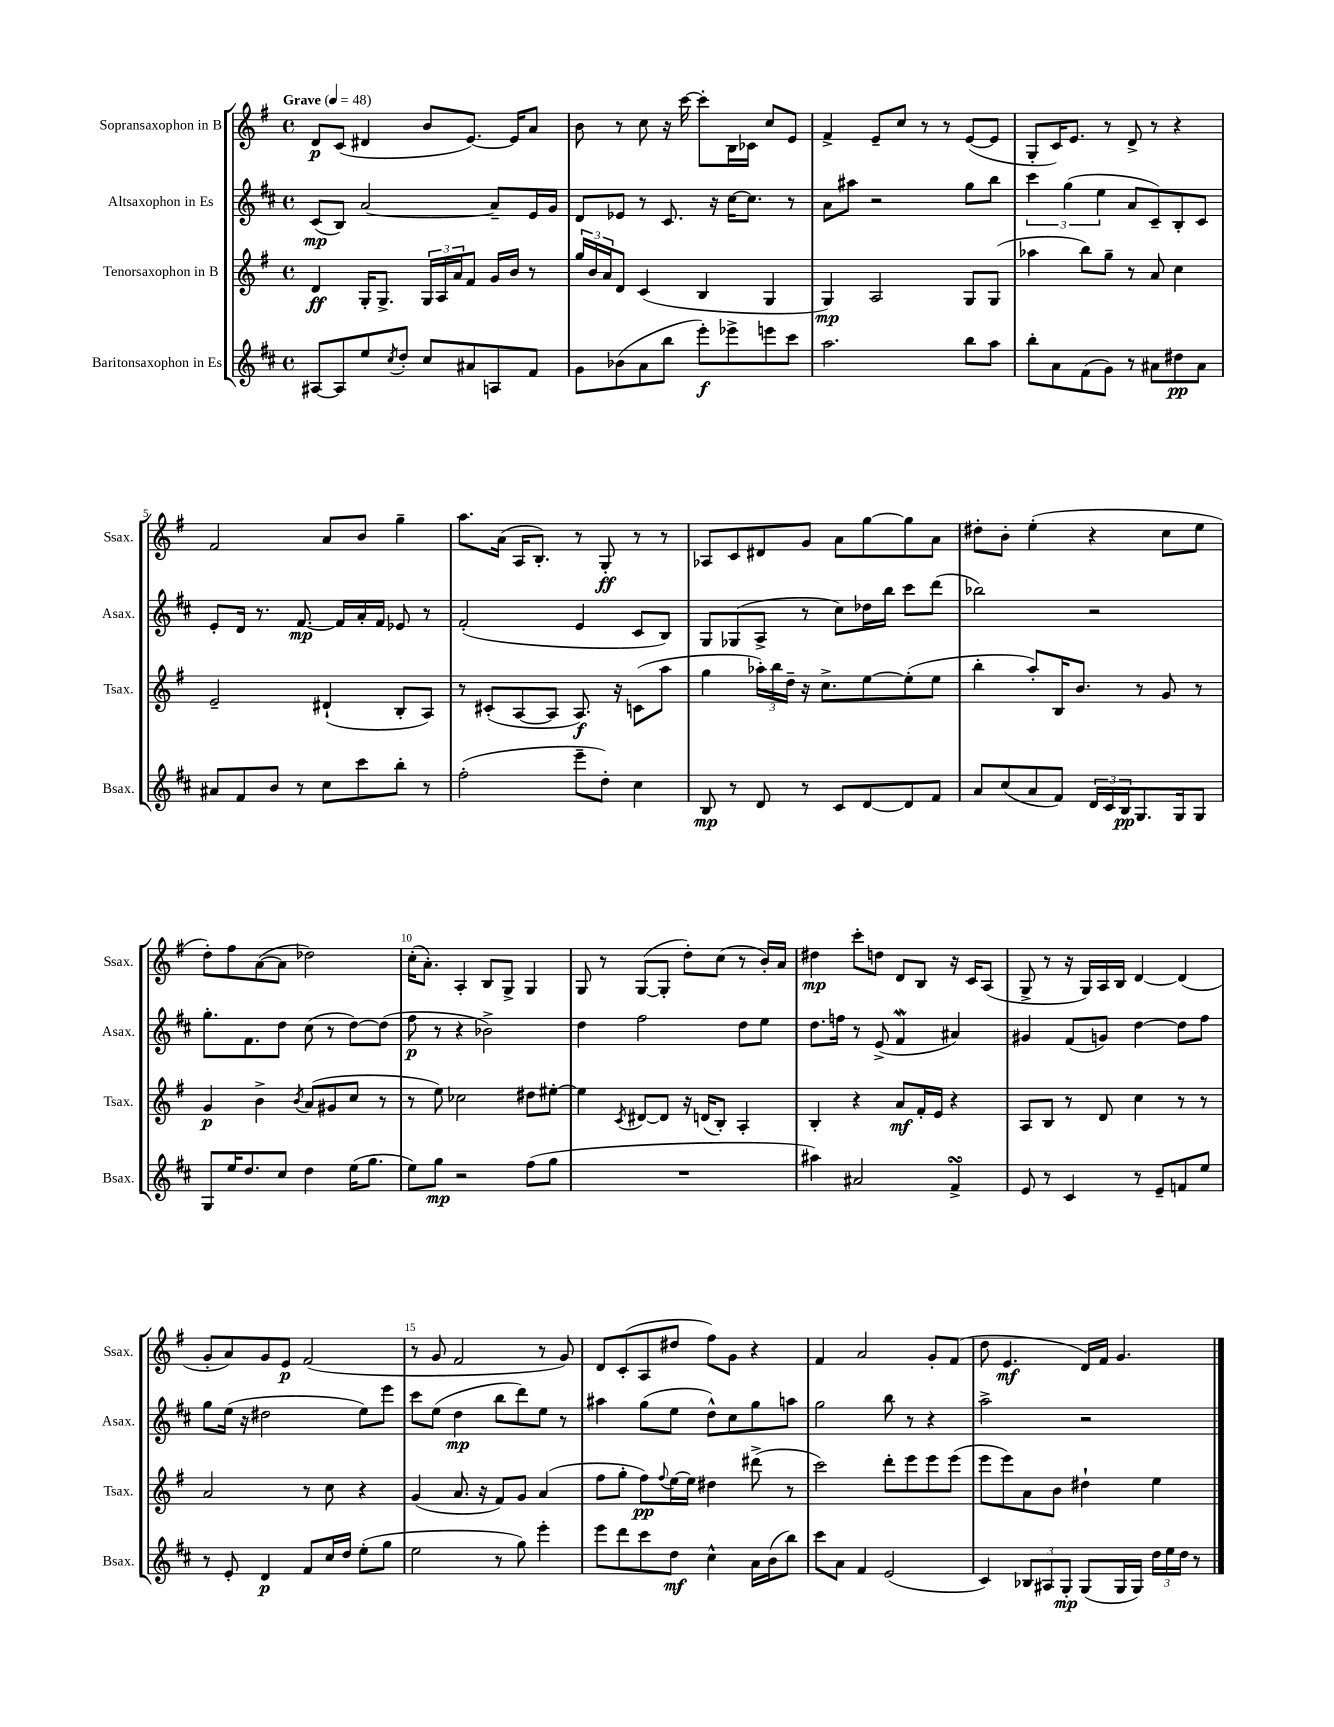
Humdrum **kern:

**kern	**kern	**kern	**kern
*staff4	*staff3	*staff2	*staff1
*clefG2	*clefG2	*clefG2	*clefG2
*k[f#c#]	*k[f#]	*k[f#c#]	*k[f#]
*M4/4	*M4/4	*M4/4	*M4/4
*met(c)	*met(c)	*met(c)	*met(c)
*MM48	*MM48	*MM48	*MM48
[8A#	4d	(8c#	8d
8A#]	.	8B)	(8c
8ee	16G'	[2a	4d#
.	8.G^	.	.
8qcc#	.	.	.
8dd'	.	.	.
8cc#	24G	.	8b
.	24A	.	.
.	24a	.	.
8a#	8f#	.	[8.e)
8A	16g	8a~]	.
.	16b	.	16e]
8f#	8r	16e	8a
.	.	16g	.
=	=	=	=
8g	24gg	8d	8b
.	24b	.	.
.	24a	.	.
(8b-	8d	8e-	8r
8a	(4c	8r	8cc
8bb	.	8.c#	16r
.	.	.	[16ccc
8eee')	4B	.	8ccc']
.	.	16r	.
8eee-^	.	[16cc#	16B
.	.	8.cc#]	16c-
8eee	4G	.	8cc
8ccc#	.	8r	8e
=	=	=	=
2.aa	4G)	8a	4f#^
.	.	8aa#	.
.	2A	2r	8e~
.	.	.	8cc
.	.	.	8r
.	.	.	8r
8bb	8G	8gg	([8e
8aa	(8G	8bb	8e]
=	=	=	=
8bb'	4aa-	6ccc#	8G'
8a	.	.	16c)
.	.	(6gg	.
.	.	.	8.e
(8f#	8bb)	.	.
.	.	6ee	.
8g)	8gg~	.	8r
8r	8r	8a	8d^
8a#	8a	8c#~)	8r
8dd#	4cc	8B'	4r
8a#	.	8c#	.
=	=	=	=
8a#	2e~	8e'	2f#
8f#	.	16d	.
.	.	8.r	.
8b	.	.	.
8r	.	[8.f#	.
8cc#	(4d#`	.	8a
.	.	16f#]	.
8ccc#	.	16a'	8b
.	.	16f#	.
8bb'	8B'	8e-	4gg~
8r	8A)	8r	.
=	=	=	=
(2ff#'	8r	(2f#'	8.aa
.	(8c#'	.	.
.	.	.	(16a
.	[8A	.	16A
.	.	.	8.B')
.	8A]	.	.
8eee~	8.A)	4e	8r
8dd')	.	.	8G'
.	16r	.	.
4cc#	(8c	8c#	8r
.	8aa	8B)	8r
=	=	=	=
8B	4gg	8G	8A-
8r	.	(8G-	8c
8d	24aa-')	8A^	8d#
.	24bb	.	.
.	24dd~	.	.
8r	16r	8r	8g
.	8.cc^	.	.
8c#	.	8cc#)	8a
[8d	[8ee	16dd-	[8gg
.	.	16bb	.
8d]	(8ee']	8ccc#	8gg]
8f#	8ee	(8ddd	8a
=	=	=	=
8a	4bb'	2bb-)	8dd#'
(8cc#	.	.	8b'
8a	8aa')	.	(4ee'
8f#)	16B	.	.
.	8.b	.	.
24d	.	2r	4r
24c#	.	.	.
24B	.	.	.
8.G	8r	.	.
.	8g	.	8cc
16G	.	.	.
8G	8r	.	8ee
=	=	=	=
8G	4g	8.gg'	8dd')
16ee	.	.	8ff#
8.dd	.	8.f#	.
.	4b^	.	([8a
8cc#	.	8dd	8a]
.	8qb	.	.
4dd	(8a	(8cc#	2dd-)
.	8g#	8r	.
(16ee	8cc	[8dd)	.
8.gg	.	.	.
.	8r	(8dd]	.
=	=	=	=
8ee)	8r	8ff#	(16cc'
.	.	.	8.a')
8gg	8ee)	8r	.
2r	2cc-	4r	4A'
.	.	2b-^)	8B
.	.	.	8G^
(8ff#	8dd#	.	4G
8gg	[8ee#'	.	.
=	=	=	=
1r	4ee#]	4dd	8G
.	.	.	8r
.	8qc	.	.
.	[8d#	2ff#	([8G
.	8d#]	.	8G']
.	16r	.	8dd')
.	(16d	.	.
.	8B')	.	(8cc
.	4A'	8dd	8r
.	.	8ee	16b')
.	.	.	16a
=	=	=	=
4aa#)	4B'	8.dd	4dd#
.	.	16ff	.
2a#	4r	8r	8ccc'
.	.	(8e^	8dd
.	8a	4f#	8d
.	16f#'	.	8B
.	16e	.	.
4f#^	4r	4a#)	16r
.	.	.	16c
.	.	.	(8A
=	=	=	=
8e	8A	4g#	8G^
8r	8B	.	8r
4c#	8r	(8f#	16r
.	.	.	16G)
.	8d	8g)	16A
.	.	.	16B
8r	4cc	[4dd	[4d
8e~	.	.	.
8f	8r	8dd]	(4d]
8ee	8r	8ff#	.
=	=	=	=
8r	2a	8gg	8g'
8e'	.	(16ee	8a)
.	.	16r	.
4d	.	2dd#	8g
.	.	.	8e
8f#	8r	.	(2f#
16cc#	8cc	.	.
16dd	.	.	.
(8ee'	4r	8ee)	.
8gg	.	8eee	.
=	=	=	=
2ee	(4g	8ccc#	8r
.	.	(8ee	8g
.	8.a	4dd	2f#
.	16r	.	.
8r	8f#)	8bb	.
8gg)	8g	8ddd)	.
4eee'	(4a	8ee	8r
.	.	8r	8g)
=	=	=	=
8eee	8ff#	4aa#	8d
8ddd	8gg'	.	(8c'
8ccc#	8ff#)	(8gg	8A
.	8qqff#	.	.
8dd	[16ee	8ee	8dd#
.	16ee]	.	.
4cc#^^	4dd#	8dd^^)	8ff#)
.	.	8cc#	8g
16a	(8ddd#^	8gg	4r
(16b	.	.	.
8bb)	8r	8aa	.
=	=	=	=
8ccc#	2ccc)	2gg	4f#
8a	.	.	.
4f#	.	.	2a
(2e	8ddd'	8bb	.
.	8eee	8r	.
.	8eee	4r	8g'
.	(8eee	.	(8f#
=	=	=	=
4c#)	8eee	2aa^	8dd
.	8eee)	.	4.e
12B-	8a	.	.
12A#	.	.	.
.	8b	.	.
12G'	.	.	.
(8G	4dd#`	2r	16d)
.	.	.	16f#
16G	.	.	4.g
16G)	.	.	.
24dd	4ee	.	.
24ee	.	.	.
24dd	.	.	.
8r	.	.	.
==	==	==	==
*-	*-	*-	*-
